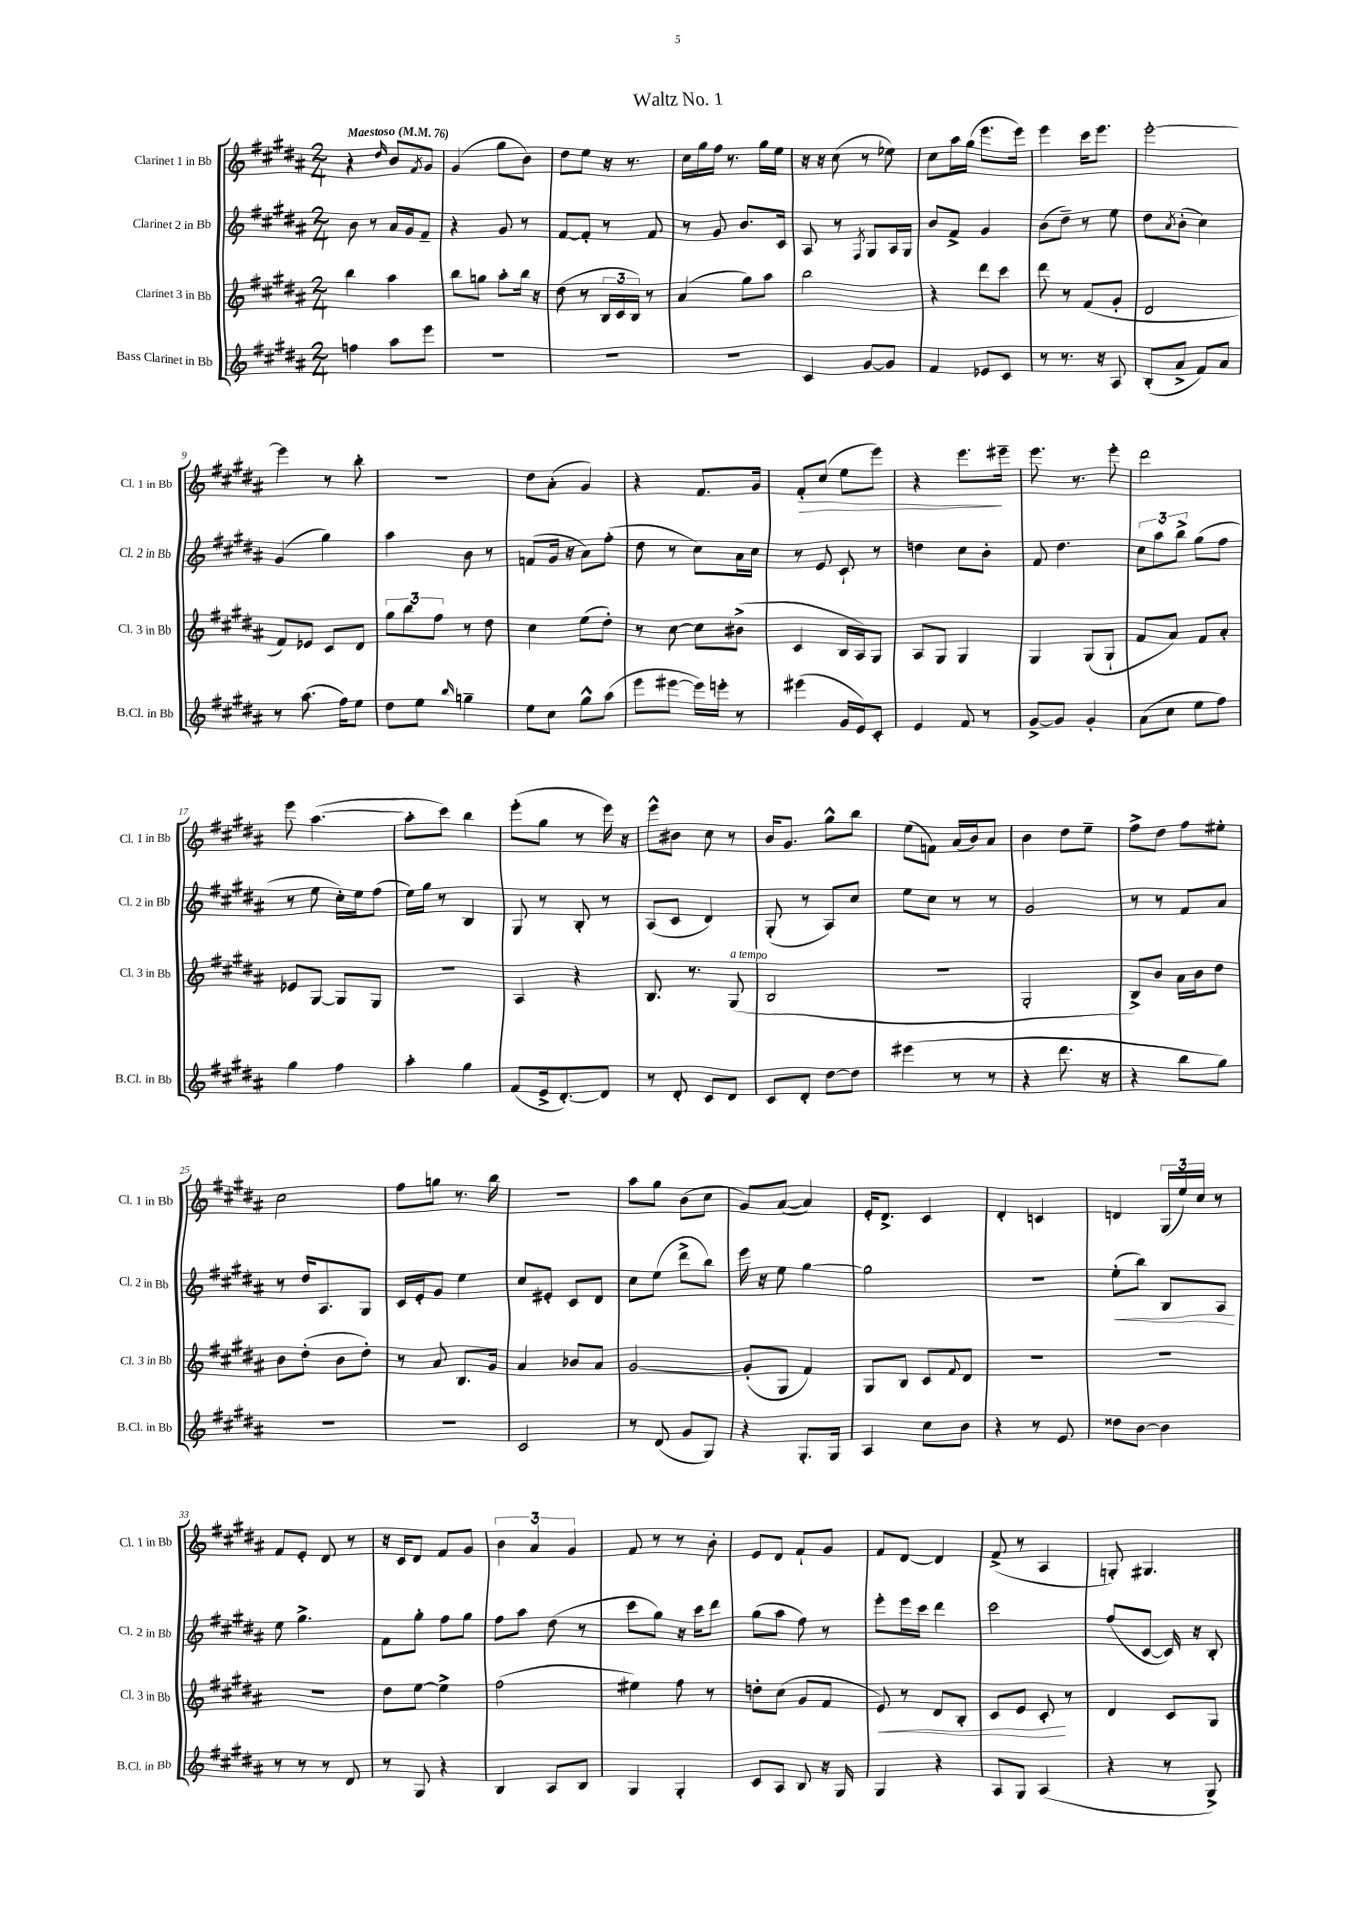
\header { title = "Waltz No. 1" }
<<
\new StaffGroup <<
\new Staff = "s0" \with { instrumentName = "Clarinet 1 in Bb" shortInstrumentName = "Cl. 1 in Bb" } {
    \clef treble \key b \major \numericTimeSignature \time 2/4 \tempo "Maestoso" 4 = 76
    r4 \grace { dis''16 } b'8 \acciaccatura { fis'8 } gis'8 |
    gis'4( gis''8 b'8) |
    dis''8 e''8 r16 r8. |
    cis''16 gis''16 fis''16 r8. gis''16 e''16 |
    r16 r16 cis''8( r8 ees''8) |
    cis''8 ais''16 gis''16( e'''8. e'''16) |
    e'''4 cis'''16 e'''8. |
    e'''2~-. |
    e'''4 r8 b''8-. |
    r2 |
    dis''8 ais'8-.( gis'4) |
    r4 fis'8. gis'16 |
    fis'8-.\> cis''8( e''8 e'''8) |
    r4 e'''8.\! eis'''16-- |
    e'''8. r8. e'''8-. |
    dis'''2 |
    e'''8 ais''4.~( |
    ais''8-. cis'''8) b''4 |
    e'''8-.( gis''8 r8 e'''16) r16 |
    e'''8-^ bis'8 cis''8 r8 |
    b'16 gis'8. gis''8-^ b''8 |
    e''8( f'8) ais'16( b'16) ais'8 |
    b'4 dis''8 e''8-- |
    fis''8-> dis''8 fis''8 eis''8-. |
    cis''2 |
    fis''8 g''8 r8. b''16 |
    r2 |
    ais''8 gis''8 b'8( cis''8 |
    gis'8) ais'8~( ais'4) |
    e'16-. dis'8.-> cis'4 |
    dis'4-. c'4 |
    d'4 \tuplet 3/2 { gis16( e''16) cis''16 } r8 |
    fis'8 e'8-. dis'8 r8 |
    r16 cis'16 dis'8 fis'8 gis'8 |
    \tuplet 3/2 { b'4 ais'4 gis'4 } |
    fis'8 r8 r8 b'8-. |
    e'8 dis'8 fis'8-! gis'8 |
    fis'8 dis'8~ dis'4 |
    fis'8->( r8 ais4 |
    g8-.) gis4. \bar "|." |
}
\new Staff = "s1" \with { instrumentName = "Clarinet 2 in Bb" shortInstrumentName = "Cl. 2 in Bb" } {
    \clef treble \key b \major \numericTimeSignature \time 2/4
    b'8 r8 ais'16 gis'16 fis'8-- |
    r4 gis'8 r8 |
    fis'8~ fis'8-. r8 fis'8 |
    r8 gis'8 b'8. cis'16 |
    ais8 r8 \acciaccatura { fis8 } gis8 ais16 gis16 |
    b'8 fis'8-> gis'4 |
    b'8( dis''8--) r8 e''8 |
    dis''8 \acciaccatura { ais'8 } b'8-.( cis''4) |
    gis'4( gis''4) |
    ais''4 b'8 r8 |
    f'8( gis'16 r16 ais'8) fis''8-.( |
    dis''8 r8 cis''8) ais'16 cis''16 |
    r8 e'8 cis'8-! r8 |
    d''4 cis''8 b'8-. |
    fis'8 dis''4. |
    \tuplet 3/2 { cis''8 ais''8 b''8-> } gis''8( fis''8 |
    r8 e''8 cis''16-.) e''16 fis''8( |
    e''16) gis''16 r8 b4 |
    gis8 r8 b8-. r8 |
    ais8( cis'8 dis'4) |
    gis8-.( r8 ais8) cis''8 |
    e''8 cis''8 r8 r8 |
    gis'2 |
    r8 r8 fis'8 ais'8 |
    r8 dis''16 ais8. gis8 |
    cis'16 e'16-. gis'8 e''4 |
    cis''8 eis'8-. cis'8 dis'8 |
    cis''8 e''8( dis'''8-> b''8) |
    e'''16 r16 e''8 gis''4~ |
    gis''2 |
    r2 |
    e''8-.\<( b''8) b8 ais8\! |
    e''8 gis''4.-> |
    fis'8 gis''8-. fis''8 gis''8 |
    fis''8 ais''8 dis''8( r8 |
    cis'''8 gis''8) r16 cis'''16 dis'''8 |
    gis''8( ais''8 fis''8) r8 |
    e'''8-. e'''16 cis'''16 dis'''4 |
    cis'''2 |
    fis''8( cis'8~ cis'16) r16 b8-. \bar "|." |
}
\new Staff = "s2" \with { instrumentName = "Clarinet 3 in Bb" shortInstrumentName = "Cl. 3 in Bb" } {
    \clef treble \key b \major \numericTimeSignature \time 2/4
    b''4 ais''4 |
    b''8 g''8 ais''8-. b''16 r16 |
    dis''8( r8 \tuplet 3/2 { b16 cis'16 b16) } r8 |
    ais'4( gis''8) ais''8 |
    b''2 |
    r4 dis'''8 cis'''8 |
    dis'''8 r8 fis'8( gis'8-. |
    dis'2 |
    fis'8) ees'8 cis'8 dis'8 |
    \tuplet 3/2 { gis''8 b''8 fis''8 } r8 dis''8 |
    cis''4 e''8( dis''8-.) |
    r8 cis''8~ cis''8 bis'8->( |
    cis'4 b16 ais16) gis8 |
    ais8 gis8 gis4 |
    gis4 gis8( gis8-! |
    fis'8 ais'8) fis'8 ais'8-. |
    ees'8 gis8~ gis8 gis8 |
    r2 |
    ais4 r4 |
    b8. r8. gis8^\markup { \italic "a tempo" }( |
    b2 |
    R2 |
    gis2-. |
    b8->) b'8 ais'16 b'16 dis''8 |
    b'8 dis''8-.( b'8 dis''8-.) |
    r8 ais'8 b8. gis'16 |
    ais'4 bes'8 ais'8 |
    gis'2~ |
    gis'8-.( gis8 fis'4) |
    gis8 b8 cis'8 \appoggiatura { fis'8 } dis'8 |
    R2 |
    R2 |
    R2 |
    dis''8 e''8~ e''4-> |
    fis''2( |
    eis''4) fis''8 r8 |
    d''8-. cis''8( gis'8 fis'8 |
    e'8\<) r8 dis'8 b8-. |
    cis'8 e'8 cis'8-.\! r8 |
    dis'4 cis'8 gis8 \bar "|." |
}
\new Staff = "s3" \with { instrumentName = "Bass Clarinet in Bb" shortInstrumentName = "B.Cl. in Bb" } {
    \clef treble \key b \major \numericTimeSignature \time 2/4
    f''4 ais''8 e'''8 |
    R2 |
    R2 |
    R2 |
    cis'4 gis'8~ gis'8 |
    fis'4 ees'8 cis'8 |
    r8 r8. r16 ais8 |
    b8-.( ais'8-> fis'8) ais'8 |
    r8 ais''8.( fis''16) e''8 |
    dis''8 e''8 \grace { b''16 } g''4-- |
    e''8 cis''8 gis''8-^ ais''8( |
    e'''8 eis'''8~ eis'''16) e'''16-. r8 |
    eis'''4( gis'16 e'16) cis'8-. |
    e'4 fis'8 r8 |
    gis'8~-> gis'8 gis'4-. |
    ais'8( cis''8 e''8 fis''8) |
    gis''4 fis''4 |
    ais''4-. gis''4 |
    fis'8( e'16-> dis'8.~-.) dis'8 |
    r8 dis'8-. cis'8 dis'8 |
    cis'8 dis'8-. dis''8~ dis''8 |
    eis'''4( r8 r8 |
    r4 dis'''8. r16 |
    r4 b''8 gis''8) |
    R2 |
    R2 |
    cis'2 |
    r8 dis'8( gis'8 gis8) |
    r4 gis8.-. gis16 |
    ais4 cis''8 b'8 |
    r4 r8 e'8 |
    disis''8 b'8~ b'4 |
    r8 r8 r8 dis'8 |
    r8 gis8 r4 |
    b4 ais8 b8 |
    gis4 gis4-. |
    cis'8 ais8 b8 r16 gis16 |
    gis4 r4 |
    ais8 gis8 ais4( |
    r4 r8 gis8->) \bar "|." |
}
>>
>>
